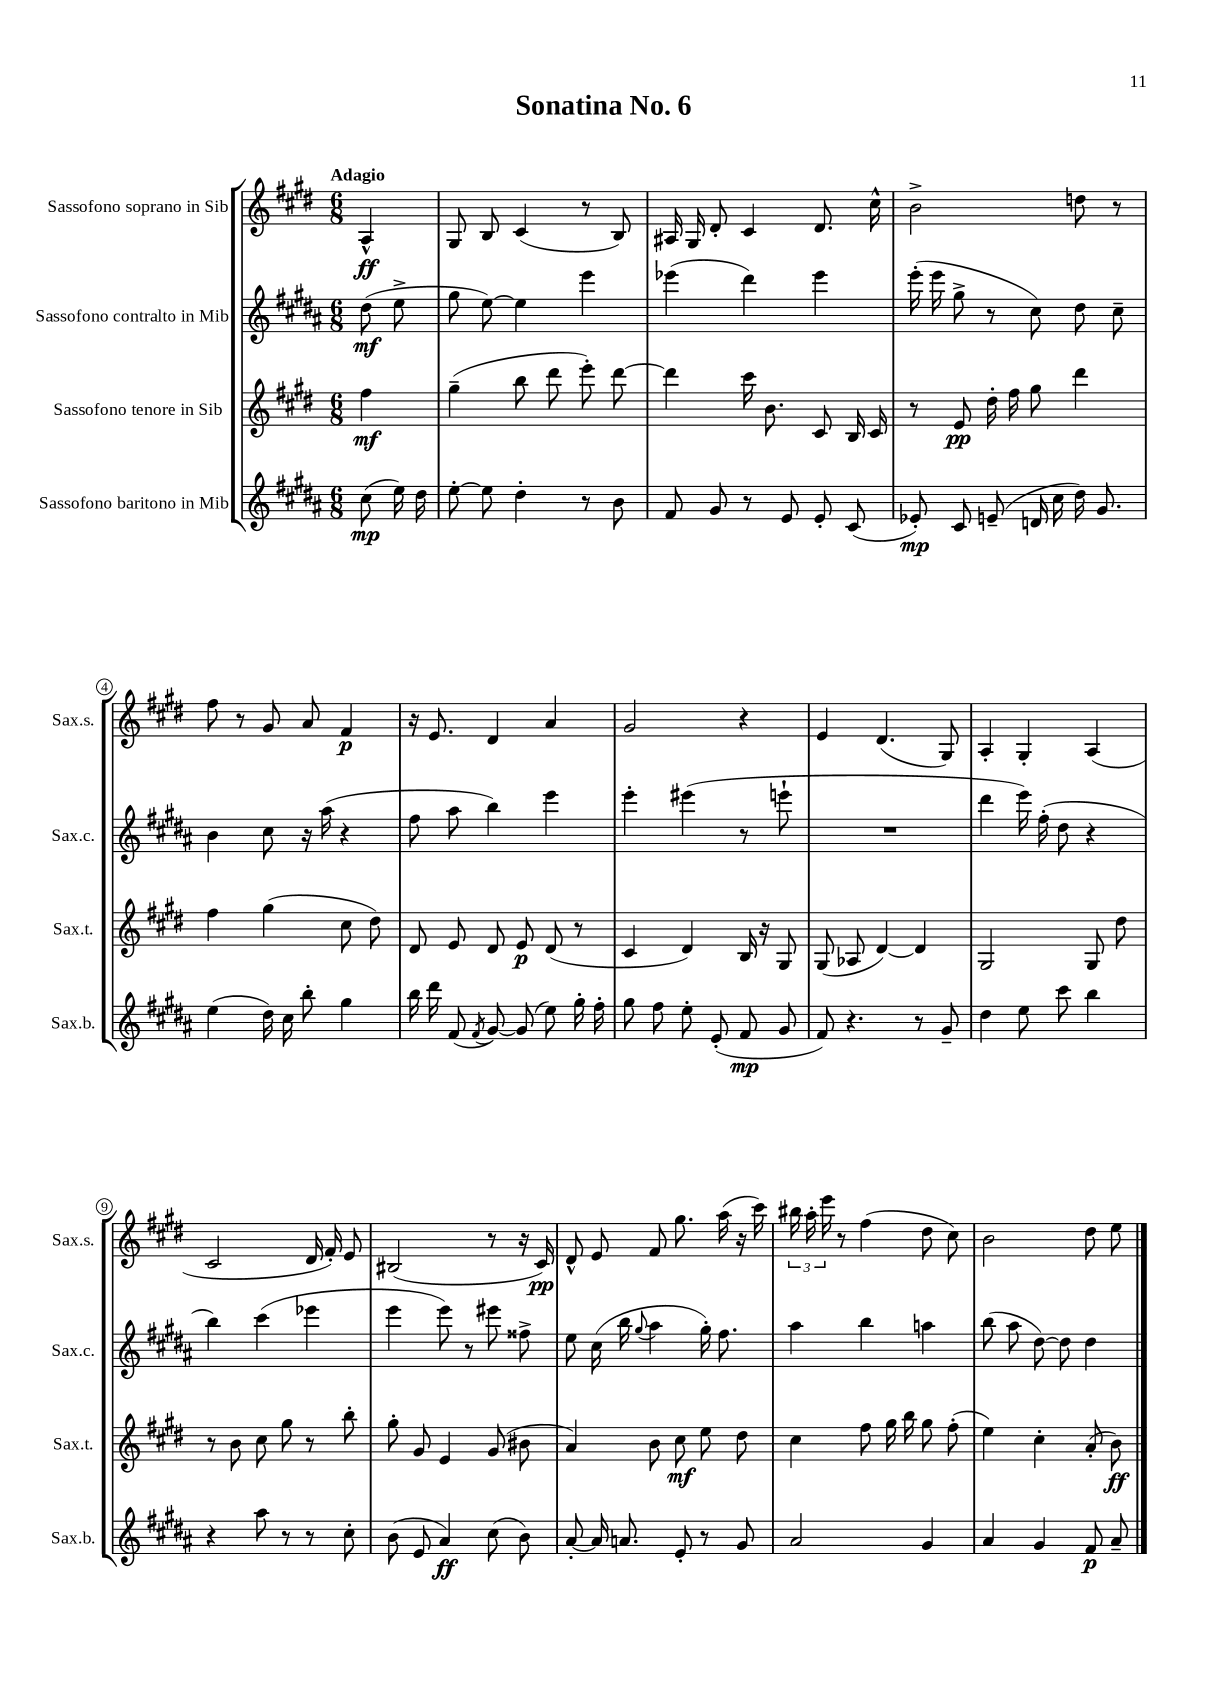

**kern	**kern	**kern	**kern
*staff4	*staff3	*staff2	*staff1
*clefG2	*clefG2	*clefG2	*clefG2
*k[f#c#g#d#a#]	*k[f#c#g#d#]	*k[f#c#g#d#a#]	*k[f#c#g#d#]
*M6/8	*M6/8	*M6/8	*M6/8
(8cc#	4ff#	(8dd#	4A^^
16ee)	.	8ee^	.
16dd#	.	.	.
=	=	=	=
[8ee'	(4gg#~	8gg#	8G#
8ee]	.	[8ee)	8B
4dd#'	8bb	4ee]	(4c#
.	8ddd#	.	.
8r	8eee')	4eee	8r
8b	[8ddd#	.	8B)
=	=	=	=
8f#	4ddd#]	(4eee-	16A#
.	.	.	16G#
8g#	.	.	8d#'
8r	16ccc#	4ddd#)	4c#
.	8.b	.	.
8e	.	.	.
8e'	8c#	4eee-	8.d#
(8c#	16B	.	.
.	16c#	.	16cc#^^
=	=	=	=
8e-')	8r	(16eee'	2b^
.	.	16eee	.
8c#	8e	8gg#^	.
(8e~	16dd#'	8r	.
.	16ff#	.	.
16d	8gg#	8cc#)	.
16cc#	.	.	.
16dd#)	4ddd#	8dd#	8dd
8.g#	.	.	.
.	.	8cc#~	8r
=	=	=	=
(4ee	4ff#	4b	8ff#
.	.	.	8r
16dd#)	(4gg#	8cc#	8g#
16cc#	.	.	.
8bb'	.	16r	8a
.	.	(16aa#	.
4gg#	8cc#	4r	4f#
.	8dd#)	.	.
=	=	=	=
16bb	8d#	8ff#	16r
16ddd#	.	.	8.e
(8f#	8e	8aa#	.
8qf#	.	.	.
[8g#)	8d#	4bb)	4d#
(8g#]	8e	.	.
8ee)	(8d#	4eee	4a
16gg#'	8r	.	.
16ff#'	.	.	.
=	=	=	=
8gg#	4c#	4eee'	2g#
8ff#	.	.	.
8ee'	4d#)	(4eee#	.
(8e'	.	.	.
8f#	16B	8r	4r
.	16r	.	.
8g#	8G#	8eee`	.
=	=	=	=
8f#)	(8G#	2.r	4e
4.r	8A-	.	.
.	[4d#)	.	(4.d#
8r	4d#]	.	.
8g#~	.	.	8G#)
=	=	=	=
4dd#	2G#	4ddd#	4A'
8ee	.	16eee)	4G#'
.	.	(16ff#'	.
8ccc#	.	8dd#	.
4bb	8G#	4r	(4A
.	8dd#	.	.
=	=	=	=
4r	8r	4bb)	2c#
.	8b	.	.
8aa#	8cc#	(4ccc#	.
8r	8gg#	.	.
8r	8r	4eee-	16d#
.	.	.	16f#')
8cc#'	8bb'	.	8e
=	=	=	=
(8b	8gg#'	4eee	(2B#
8e	8g#	.	.
4a#)	4e	8eee)	.
.	.	8r	.
(8cc#	(8g#	8eee#	8r
8b)	8b#	8ff##^	16r
.	.	.	16c#)
=	=	=	=
[8a#'	4a)	8ee	8d#^^
16a#]	.	(16cc#	8e
8.a	.	16bb	.
.	.	8qqgg#	.
.	8b	4aa#	8f#
8e'	8cc#	.	8.gg#
8r	8ee	16gg#')	.
.	.	8.ff#	(16aa
8g#	8dd#	.	16r
.	.	.	16ccc#)
=	=	=	=
2a#	4cc#	4aa#	24bb#
.	.	.	24aa'
.	.	.	24eee
.	.	.	8r
.	8ff#	4bb	(4ff#
.	16gg#	.	.
.	16bb	.	.
4g#	8gg#	4aa	8dd#
.	(8ff#'	.	8cc#)
=	=	=	=
4a#	4ee)	(8bb	2b
.	.	8aa#	.
4g#	4cc#'	[8dd#)	.
.	.	8dd#]	.
8f#	(8a'	4dd#	8dd#
8a#~	8b)	.	8ee
==	==	==	==
*-	*-	*-	*-
